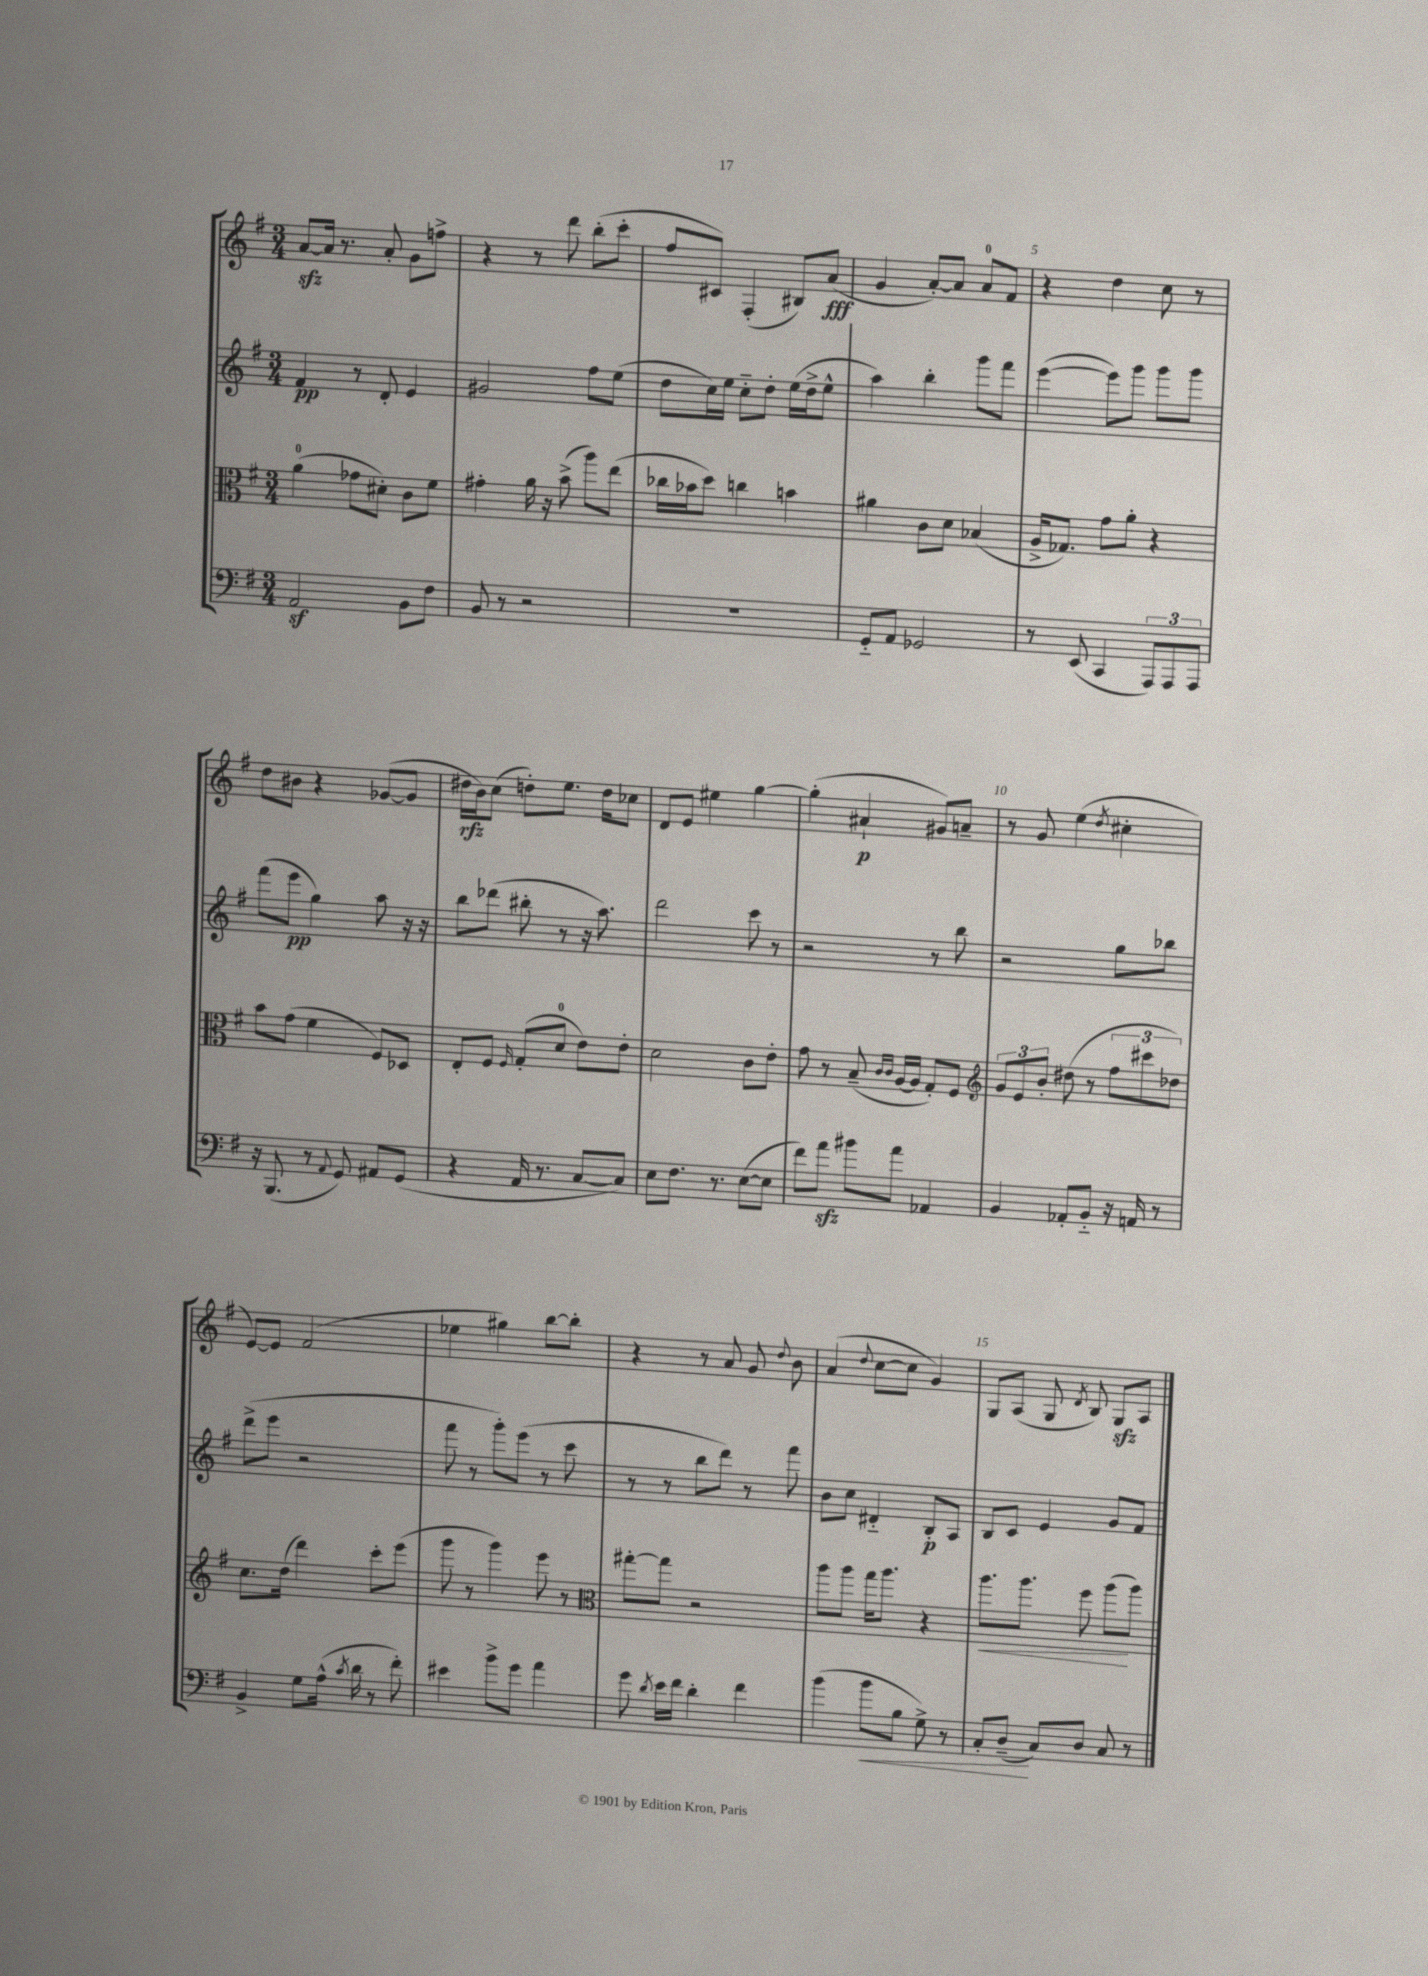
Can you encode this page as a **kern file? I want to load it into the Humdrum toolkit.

**kern	**dynam	**kern	**dynam	**kern	**dynam	**kern	**dynam
*part4	*part4	*part3	*part3	*part2	*part2	*part1	*part1
*staff4	*staff4	*staff3	*staff3	*staff2	*staff2	*staff1	*staff1
*clefF4	*	*clefC3	*	*clefG2	*	*clefG2	*
*k[f#]	*	*k[f#]	*	*k[f#]	*	*k[f#]	*
*M3/4	*	*M3/4	*	*M3/4	*	*M3/4	*
=1	=1	=1	=1	=1	=1	=1	=1
2AAz/	.	(4a\	.	4f#/	pp	[8azz/L	.
.	.	.	.	.	.	16a/Jk]	.
.	.	.	.	.	.	8.r	.
.	.	8g-X\L	.	8r	.	.	.
.	.	8d#X'\J)	.	8d'/	.	8a'/	.
8BB\L	.	8c\L	.	4e/	.	8g\L	.
8F#\J	.	8f#\J	.	.	.	8ffn^\J	.
=2	=2	=2	=2	=2	=2	=2	=2
8BB/	.	4g#X'\	.	2g#X/	.	4r	.
8r	.	.	.	.	.	.	.
2r	.	16a\	.	.	.	8r	.
.	.	16r	.	.	.	.	.
.	.	(8b^\	.	.	.	8ddd\	.
.	.	8aa\L)	.	8ff#\L	.	(8bb'\L	.
.	.	(8ee\J	.	(8ee\J	.	8ccc'\J	.
=3	=3	=3	=3	=3	=3	=3	=3
2.r	.	16cc-X\LL	.	8dd\L	.	8ff#/L	.
.	.	16b-X\J	.	.	.	.	.
.	.	8dd\J)	.	16cc\L)	.	8c#X/J)	.
.	.	.	.	16ee\JJ	.	.	.
.	.	4ccn\	.	8cc\L	.	(4F#'/	.
.	.	.	.	8dd'\J	.	.	.
.	.	4bn\	.	(16ee\LL	.	8B#X/L)	.
.	.	.	.	16dd^\J	.	.	.
.	.	.	.	8ee^^\J	.	(8a/J	fff
=4	=4	=4	=4	=4	=4	=4	=4
8GG/L	.	4a#X\	.	4aa\)	.	4g/	.
8AA/J	.	.	.	.	.	.	.
2GG-X/	.	8c\L	.	4bb'\	.	[8a'/L)	.
.	.	8d\J	.	.	.	8a/J]	.
.	.	(4B-X/	.	8ggg\L	.	8a/L	.
.	.	.	.	8fff#\J	.	8f#/J	.
=5	=5	=5	=5	=5	=5	=5	=5
8r	.	16A^/KL	.	([4eee\	.	4r	.
.	.	8.G-X/J)	.	.	.	.	.
(8EE/	.	.	.	.	.	.	.
4CC/	.	8g\L	.	8eee\L])	.	4dd\	.
.	.	8a'\J	.	8ggg\J	.	.	.
12AAA/L)	.	4r	.	8ggg\L	.	8cc\	.
12AAA/	.	.	.	.	.	.	.
.	.	.	.	8ggg\J	.	8r	.
12AAA/J	.	.	.	.	.	.	.
!!LO:LB:g=z
=6	=6	=6	=6	=6	=6	=6	=6
16r	.	8b\L	.	(8fff#\L	.	8dd\L	.
(8.BBB/	.	.	.	.	.	.	.
.	.	(8g\J	.	8eee\J	pp	8b#X\J	.
8r	.	4f#\	.	4gg\)	.	4r	.
8qqAA/	.	.	.	.	.	.	.
8GG/)	.	.	.	.	.	.	.
8AA#X/L	.	8F#/L)	.	8aa\	.	([8g-X/L	.
(8GG/J	.	8D-X/J	.	16r	.	8g-/J]	.
.	.	.	.	16r	.	.	.
=7	=7	=7	=7	=7	=7	=7	=7
4r	.	8E'/L	.	8bb\L	.	16dd#X\LL	rfz
.	.	.	.	.	.	16b\J)	.
.	.	8F#/J	.	(8ddd-X\J	.	(8cc\J	.
.	.	16qqF#/	.	.	.	.	.
16AA/	.	(8G'/L	.	8bb#X'\	.	8ddn'\L)	.
8.r	.	.	.	.	.	.	.
.	.	8d/J	.	8r	.	8.ee\J	.
[8C/L	.	8e\L)	.	16r	.	.	.
.	.	.	.	8.aa\)	.	16dd\KL	.
8C/J])	.	8e'\J	.	.	.	8cc-X\J	.
=8	=8	=8	=8	=8	=8	=8	=8
8E\L	.	2d\	.	2ddd\	.	8d/L	.
8.F#\J	.	.	.	.	.	8e/J	.
.	.	.	.	.	.	4ee#X\	.
8.r	.	.	.	.	.	.	.
([8E\L	.	8c\L	.	8ccc\	.	[4gg\	.
8E\J]	.	8e'\J	.	8r	.	.	.
=9	=9	=9	=9	=9	=9	=9	=9
8f#\L)	.	8g\	.	2r	.	(4gg'\]	.
8azz\J	.	8r	.	.	.	.	.
8b#X\L	.	(8B~/	.	.	.	4a#X`/	p
.	.	16qqc/LL	.	.	.	.	.
.	.	16qqc/JJ	.	.	.	.	.
8a\J	.	[16A/LL	.	.	.	.	.
.	.	16A/JJ]	.	.	.	.	.
4AA-X/	.	8G'/L)	.	8r	.	8g#X/L)	.
.	.	8F#/J	.	8bb\	.	8an~/J	.
=10	=10	=10	=10	=10	=10	=10	=10
*	*	*clefG2	*	*	*	*	*
4BB/	.	12g/L	.	2r	.	8r	.
.	.	12e/	.	.	.	.	.
.	.	.	.	.	.	8g/	.
.	.	12b'/J	.	.	.	.	.
8AA-X'/L	.	(8dd#X\	.	.	.	(4ee\	.
8BB/J	.	8r	.	.	.	.	.
.	.	.	.	.	.	8qdd/	.
16r	.	12ff#\L	.	8gg\L	.	4cc#X'\	.
16AAn/	.	.	.	.	.	.	.
.	.	12ccc#X\	.	.	.	.	.
8r	.	.	.	8bb-X\J	.	.	.
.	.	12dd-X\J)	.	.	.	.	.
!!LO:LB:g=z
=11	=11	=11	=11	=11	=11	=11	=11
4BB^/	.	8.cc\L	.	(8ddd^\L	.	[8e/L)	.
.	.	.	.	8eee\J	.	8e/J]	.
.	.	(16dd\Jk	.	.	.	.	.
8G\L	.	4ddd\)	.	2r	.	(2f#/	.
(16A^^\Jk	.	.	.	.	.	.	.
8qc/	.	.	.	.	.	.	.
16d\	.	.	.	.	.	.	.
8r	.	8ccc'\L	.	.	.	.	.
8f#'\)	.	(8eee\J	.	.	.	.	.
=12	=12	=12	=12	=12	=12	=12	=12
4e#X\	.	8ggg\	.	8fff#\	.	4ee-X\	.
.	.	8r	.	8r	.	.	.
8b^\L	.	4ggg\)	.	8ggg'\L)	.	4gg#X\)	.
8g\J	.	.	.	(8eee\J	.	.	.
4a\	.	8eee\	.	8r	.	[8bb\L	.
.	.	8r	.	8ccc\	.	8bb'\J]	.
=13	=13	=13	=13	=13	=13	=13	=13
*	*	*clefC3	*	*	*	*	*
8g\	.	[8gg#X'\L	.	8r	.	4r	.
8qd/	.	.	.	.	.	.	.
16e\LL	.	8gg#\J]	.	8r	.	.	.
16f#\JJ	.	.	.	.	.	.	.
4d'\	.	2r	.	8bb\L	.	8r	.
.	.	.	.	8ddd\J)	.	8a/	.
4f#\	.	.	.	8r	.	8g/	.
.	.	.	.	.	.	8qqdd/	.
.	.	.	.	8fff#\	.	8b\	.
=14	=14	=14	=14	=14	=14	=14	=14
(4b\	.	8aa\L	.	8b\L	.	(4a/	.
.	.	8aa\J	.	8cc\J	.	.	.
.	.	.	.	.	.	8qqdd/	.
!	!LO:HP:b	!	!	!	!	!	!
8b\L	<	16gg\KL	.	4d#X/	.	[8cc\L	.
.	.	8.aa\J	.	.	.	.	.
8B\J	.	.	.	.	.	8cc\J]	.
8G^\)	.	4r	.	8B'/L	p	4g/)	.
8r	.	.	.	8A/J	.	.	.
=15	=15	=15	=15	=15	=15	=15	=15
!	!	!	!LO:HP:b	!	!	!	!
8C'/L	.	8.aa\L	<	8B/L	.	8G/L	.
(8D~/J	.	.	.	8c/J	.	(8A/J	.
.	.	8.aa\J	.	.	.	.	.
8C/L)	[	.	.	4e/	.	8G/	.
.	.	.	.	.	.	8qd/	.
8D/J	.	8ff#\	.	.	.	8B/)	.
8C/	.	(8aa\L	.	8g/L	.	8Gzz/L	.
8r	.	8aa\J)	[	8f#/J	.	8A/J	.
==	==	==	==	==	==	==	==
*-	*-	*-	*-	*-	*-	*-	*-
